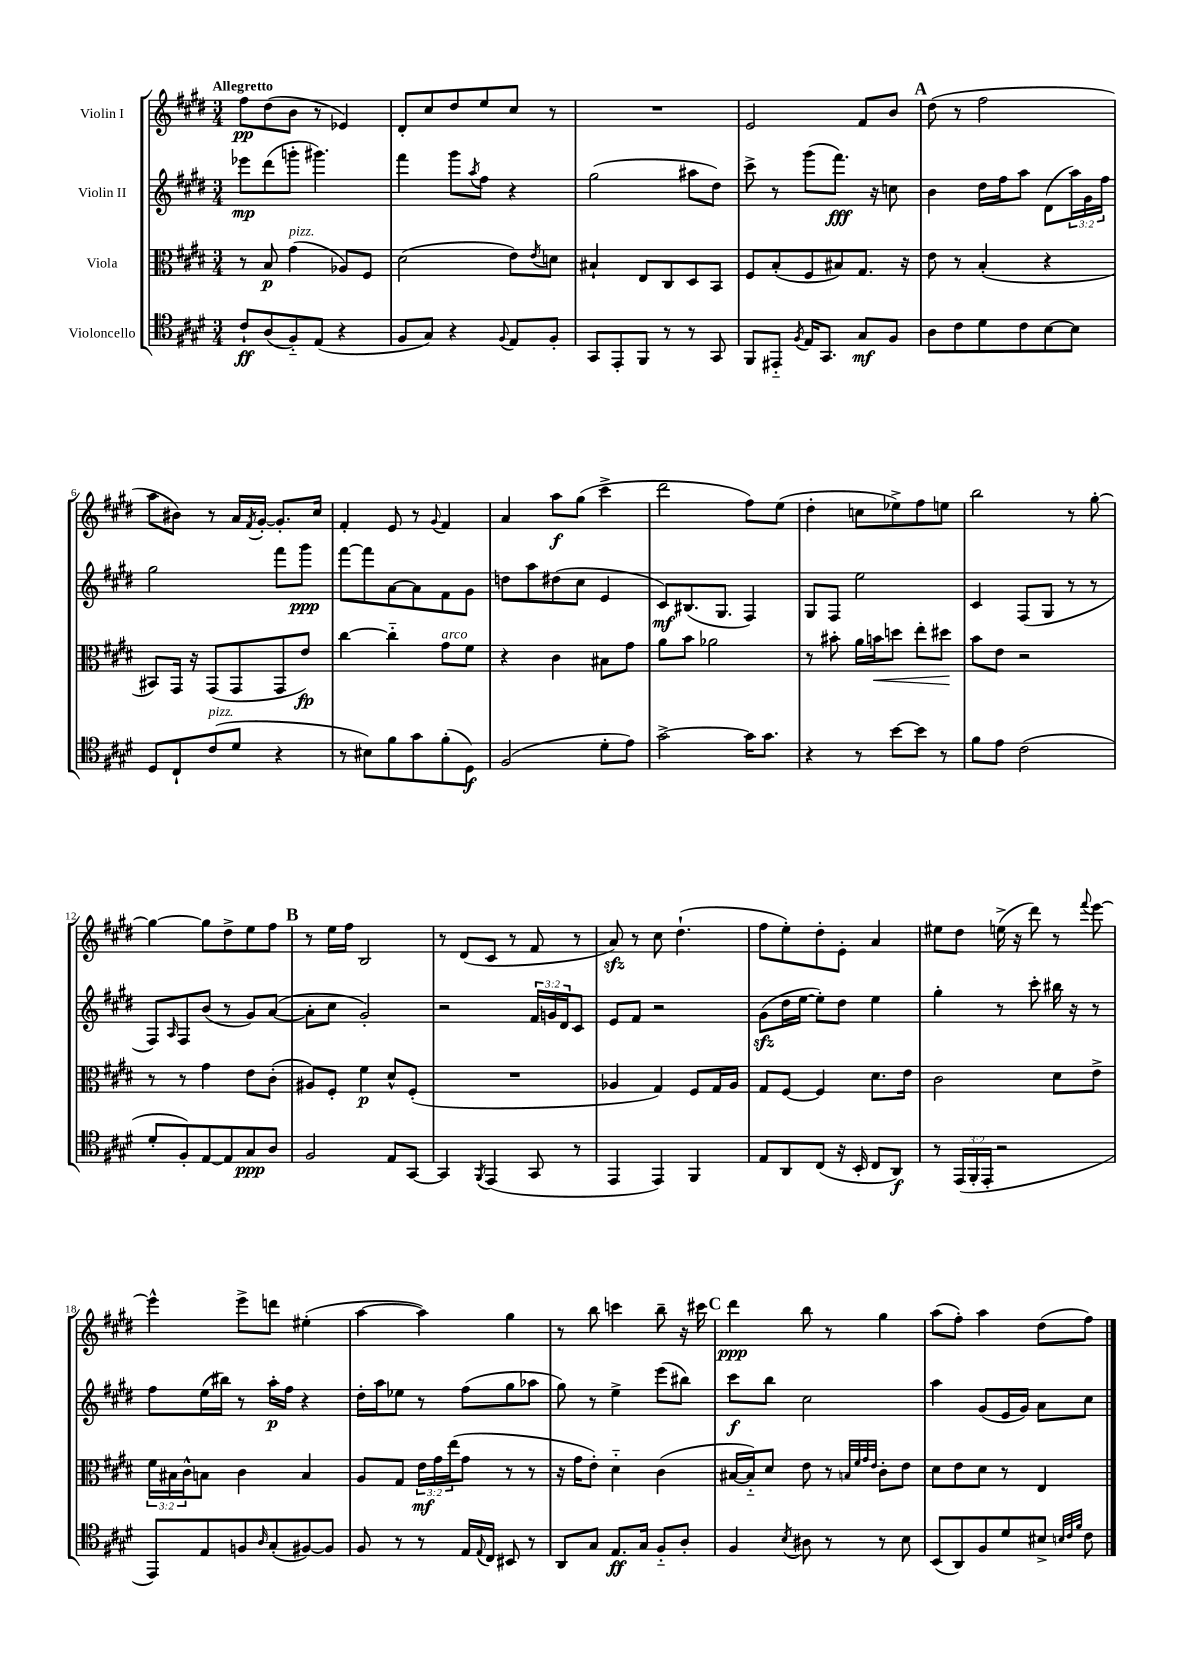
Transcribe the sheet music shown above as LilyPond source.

<<
\new StaffGroup <<
\new Staff = "s0" \with { instrumentName = "Violin I" } {
    \clef treble \key e \major \numericTimeSignature \time 3/4 \tempo "Allegretto"
    fis''8\pp dis''8( b'8 r8 ees'4) |
    dis'8-. cis''8 dis''8 e''8 cis''8 r8 |
    R2. |
    e'2 fis'8 b'8 |
    \mark \markup { \bold "A" } dis''8( r8 fis''2 |
    a''8 bis'8) r8 a'16 \acciaccatura { fis'8 } gis'16~-. gis'8.-. cis''16 |
    fis'4-. e'8 r8 \appoggiatura { gis'8 } fis'4 |
    a'4 a''8\f gis''8( cis'''4-> |
    dis'''2 fis''8) e''8( |
    dis''4-. c''8 ees''8->) fis''8 e''8 |
    b''2 r8 gis''8~-. |
    gis''4~ gis''8 dis''8-> e''8 fis''8 |
    \mark \markup { \bold "B" } r8 e''16 fis''16 b2 |
    r8 dis'8( cis'8 r8 fis'8 r8 |
    a'8\sfz) r8 cis''8 dis''4.-!( |
    fis''8 e''8-.) dis''8-. e'8-. a'4 |
    eis''8 dis''8 e''16->( r16 dis'''8) r8 \appoggiatura { fis'''8 } e'''8~ |
    e'''4-^ e'''8-> d'''8 eis''4-.( |
    a''4~ a''4) gis''4 |
    r8 b''8 c'''4 b''8-- r16 cis'''16 |
    \mark \markup { \bold "C" } dis'''4\ppp b''8 r8 gis''4 |
    a''8( fis''8-.) a''4 dis''8( fis''8) \bar "|." |
}
\new Staff = "s1" \with { instrumentName = "Violin II" } {
    \clef treble \key e \major \numericTimeSignature \time 3/4 \override Staff.TupletNumber.text = #tuplet-number::calc-fraction-text
    ees'''8\mp dis'''8( g'''8-. gis'''4.) |
    fis'''4 gis'''8 \acciaccatura { a''8 } fis''8 r4 |
    gis''2( ais''8 dis''8) |
    cis'''8-> r8 gis'''8( fis'''8.\fff) r16 c''8 |
    \mark \markup { \bold "A" } b'4 dis''16 fis''16 a''8 dis'8( \tuplet 3/2 { a''16) gis'16 fis''16 } |
    gis''2 fis'''8 gis'''8\ppp |
    fis'''8~ fis'''8 a'8~ a'8 fis'8 gis'8 |
    d''8 a''8 dis''8( cis''8 e'4 |
    cis'8\mf) bis8.( gis8. fis4) |
    gis8 fis8 e''2 |
    cis'4 fis8( gis8 r8 r8 |
    fis8) \grace { a16 } fis8 b'8( r8 gis'8) a'8~( |
    \mark \markup { \bold "B" } a'8-. cis''8 gis'2-.) |
    r2 \tuplet 3/2 { fis'16 g'16 dis'16 } cis'8 |
    e'8 fis'8 r2 |
    gis'8\sfz( dis''16 e''16~ e''8-.) dis''8 e''4 |
    gis''4-. r8 cis'''8-. bis''16 r16 r8 |
    fis''8 e''16( bis''16) r8 a''16-.\p fis''16 r4 |
    dis''16-. a''16 ees''8 r8 fis''8( gis''8 aes''8 |
    gis''8) r8 e''4-> e'''8( bis''8) |
    \mark \markup { \bold "C" } cis'''8\f b''8 cis''2 |
    a''4 gis'8( e'16 gis'16) a'8 cis''8 \bar "|." |
}
\new Staff = "s2" \with { instrumentName = "Viola" } {
    \clef alto \key e \major \numericTimeSignature \time 3/4 \override Staff.TupletNumber.text = #tuplet-number::calc-fraction-text
    r8 b8\p gis'4^\markup { \italic "pizz." }( aes8) fis8 |
    dis'2( e'8) \acciaccatura { e'8 } d'8 |
    bis4-! e8 cis8 dis8 b,8 |
    fis8 b8-.( fis8 bis8) gis8. r16 |
    \mark \markup { \bold "A" } e'8 r8 b4-.( r4 |
    bis,8) gis,16 r16 gis,8( gis,8 gis,8 e'8\fp) |
    cis''4~ cis''4-_ gis'8^\markup { \italic "arco" } fis'8 |
    r4 cis'4 bis8 gis'8 |
    a'8 b'8 aes'2 |
    r8 bis'8-. a'16 b'16\< d''8 e''8-. dis''8\! |
    b'8 e'8 r2 |
    r8 r8 gis'4 e'8 cis'8-.( |
    \mark \markup { \bold "B" } ais8) fis8-. fis'4\p dis'8-^ fis8-.( |
    R2. |
    aes4 gis4) fis8 gis16 aes16 |
    gis8 fis8~ fis4 dis'8. e'16 |
    cis'2 dis'8 e'8-> |
    \tuplet 3/2 { fis'16 bis16 cis'16-^ } b8 cis'4 b4 |
    a8 gis8 \tuplet 3/2 { e'16\mf gis'16 e''16( } gis'8 r8 r8 |
    r16 gis'16 e'8-.) dis'4-_ cis'4( |
    \mark \markup { \bold "C" } bis16~ bis16-_) dis'8 e'8 r8 \grace { b32 fis'32 gis'32 e'32 } cis'8-. e'8 |
    dis'8 e'8 dis'8 r8 e4 \bar "|." |
}
\new Staff = "s3" \with { instrumentName = "Violoncello" } {
    \clef tenor \key e \major \numericTimeSignature \time 3/4 \override Staff.TupletNumber.text = #tuplet-number::calc-fraction-text
    cis'8-!\ff a8( fis8-_) e8( r4 |
    fis8 gis8) r4 \appoggiatura { fis8 } e8 fis8-. |
    gis,8 e,8-. fis,8 r8 r8 gis,8 |
    fis,8 eis,8-_ \acciaccatura { fis8 } e16 gis,8. gis8\mf fis8 |
    \mark \markup { \bold "A" } a8 cis'8 dis'8 cis'8 b8~ b8 |
    dis8 cis8-! cis'8^\markup { \italic "pizz." }( dis'8 r4 |
    r8 bis8) fis'8 gis'8 fis'8-.( dis8\f) |
    fis2( dis'8-. e'8) |
    gis'2~-> gis'16 gis'8. |
    r4 r8 b'8~ b'8 r8 |
    fis'8 e'8 cis'2( |
    dis'8-. fis8-.) e8~ e8 gis8\ppp a8 |
    \mark \markup { \bold "B" } fis2 e8 gis,8~ |
    gis,4 \acciaccatura { fis,8 } e,4( gis,8 r8 |
    e,4 e,4) fis,4 |
    e8 a,8 cis8( r16 b,16-. cis8 a,8\f) |
    r8 \tuplet 3/2 { e,16( fis,16-. e,16-. } r2 |
    e,8) e8 f8 \grace { a16 } gis8-.( fis8~) fis8 |
    fis8 r8 r8 e16 \appoggiatura { e8 } cis16 bis,8 r8 |
    a,8 gis8 e8.\ff gis16 fis8-_ a8-. |
    \mark \markup { \bold "C" } fis4 \acciaccatura { b8 } ais8 r8 r8 b8 |
    b,8( a,8) fis8 dis'8 bis8-> \grace { b32 cis'32 fis'32 } cis'8 \bar "|." |
}
>>
>>
